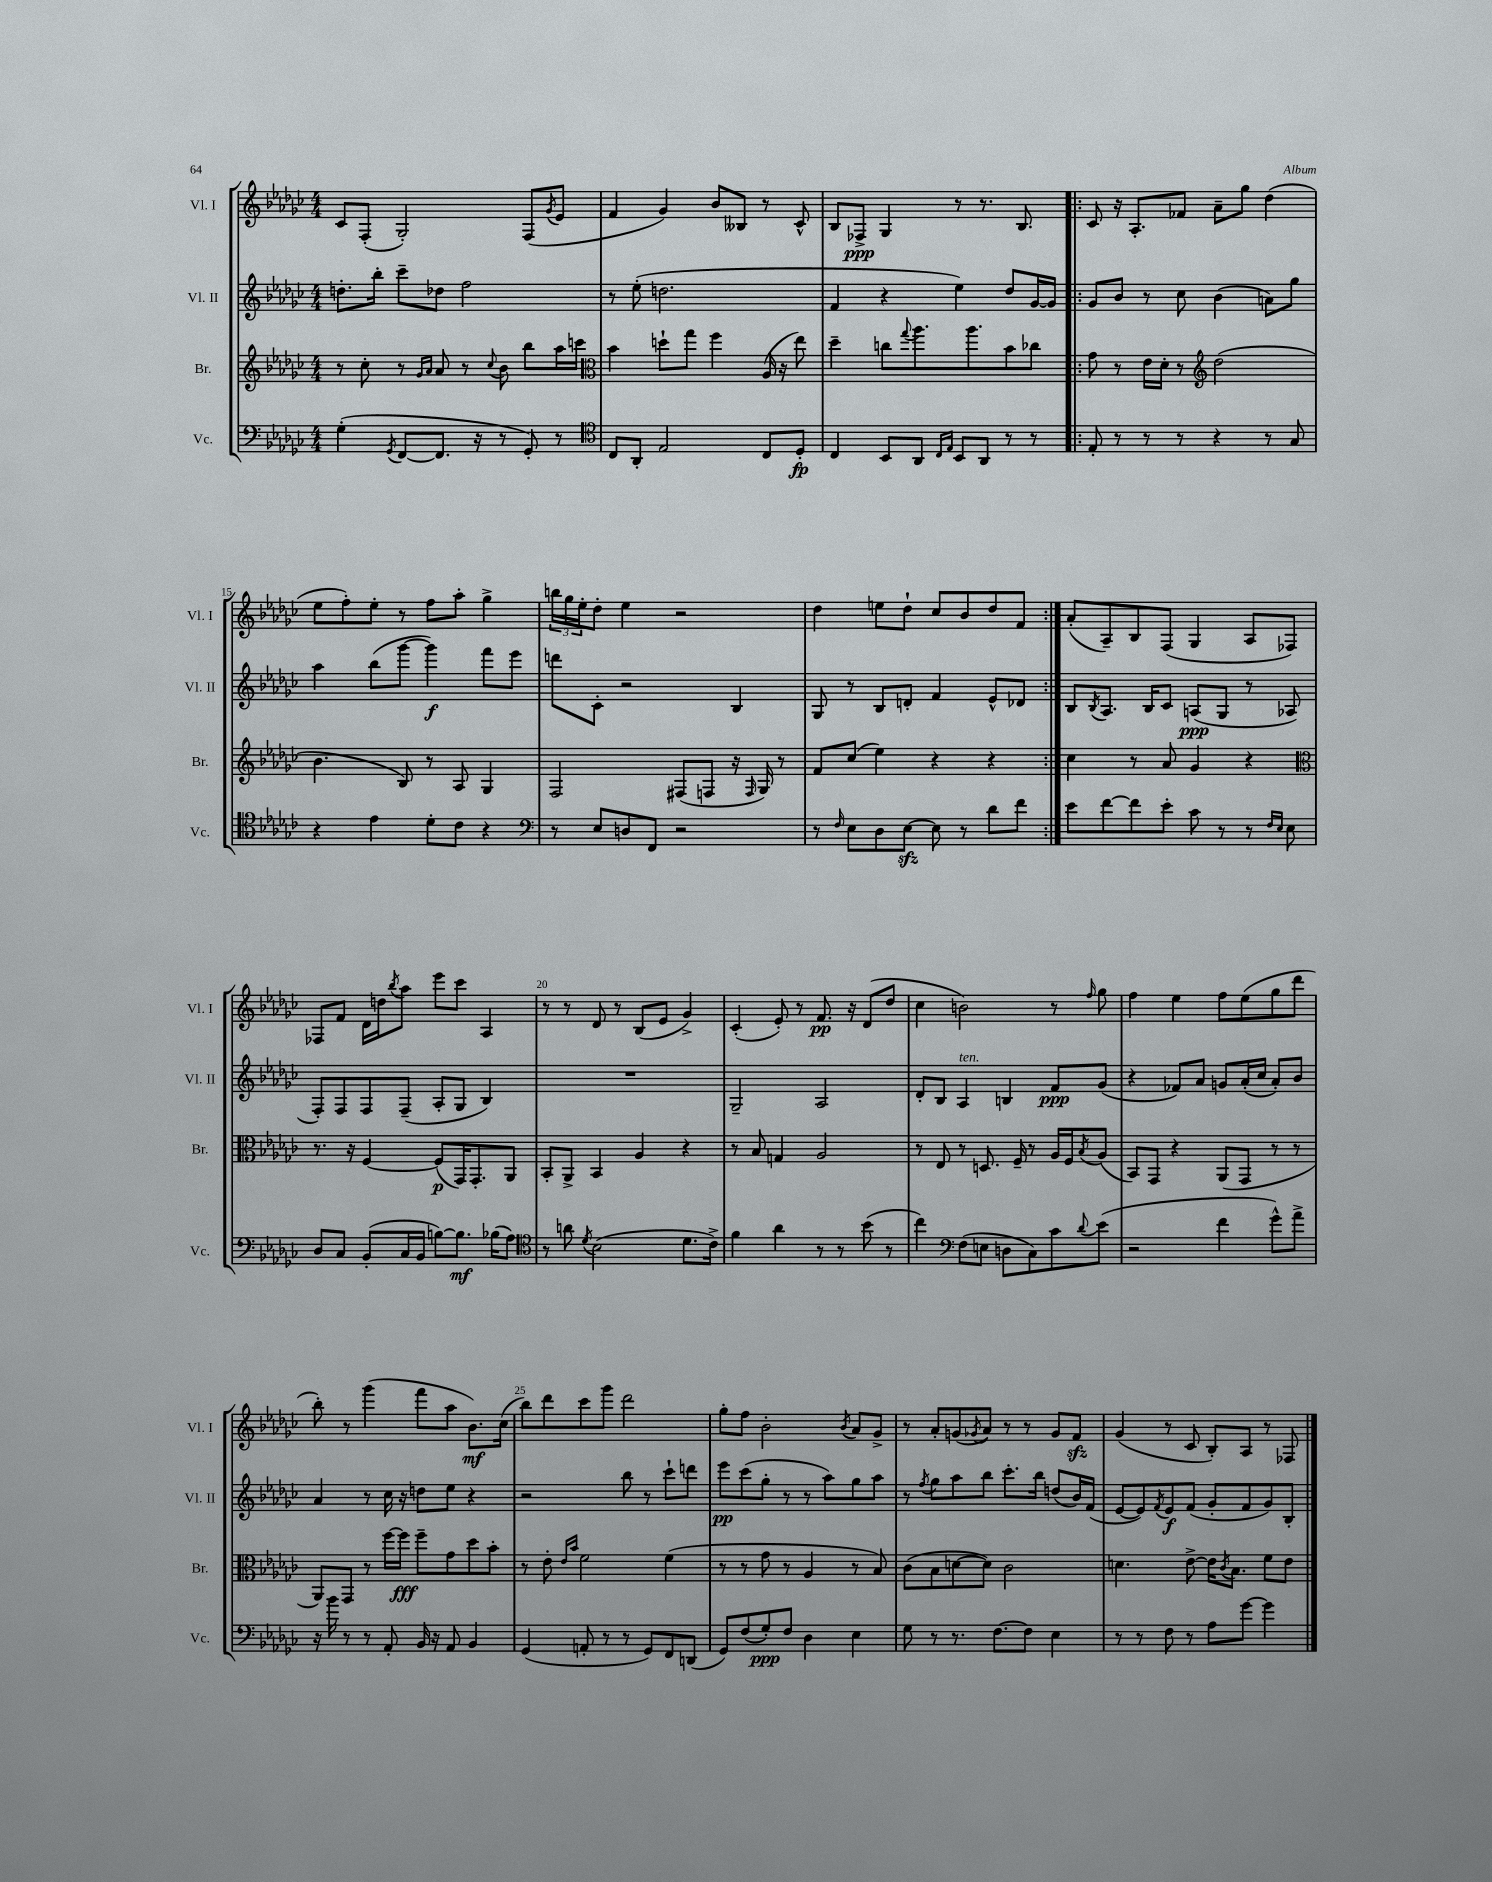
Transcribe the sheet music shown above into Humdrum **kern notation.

**kern	**kern	**kern	**kern
*staff4	*staff3	*staff2	*staff1
*clefF4	*clefG2	*clefG2	*clefG2
*k[b-e-a-d-g-c-]	*k[b-e-a-d-g-c-]	*k[b-e-a-d-g-c-]	*k[b-e-a-d-g-c-]
*M4/4	*M4/4	*M4/4	*M4/4
(4G-'\	8r	8.dd'\L	8c-/L
.	8cc-'\	.	(8F'/J
.	.	16bb-'\Jk	.
8qGG-/	.	.	.
[8FF/L	8r	8ccc-~\L	2G-'/)
.	16qqg-/LL	.	.
.	16qqa-/JJ	.	.
8.FF/]J	8a-/	8dd-\J	.
.	8r	2ff\	.
16r	.	.	.
.	8qqcc-/	.	.
8r	8b-\	.	.
8GG-'/)	8bb-\L	.	(8F/L
.	.	.	8qg-/
8r	16aa-\L	.	8e-/J
.	16ccc\JJ	.	.
=	=	=	=
*clefC4	*clefC3	*	*
8C-/L	4b-\	8r	4f/
8AA-'/J	.	(8ee-'\	.
2E-/	8dd`\L	2.dd\	4g-/)
.	8gg-\J	.	.
.	4ff\	.	8b-/L
.	.	.	8B--/J
8C-/L	(16A-/	.	8r
.	16r	.	.
8D-'/J	8ee-\)	.	8c-^^/
=	=	=	=
4C-/	4dd-~\	4f/	8B-/L
.	.	.	8F-^/J
8BB-/L	8cc\L	4r	4G-/
.	8qqgg-/	.	.
8AA-/J	8.aa-\	.	.
16qqC-/LL	.	.	.
16qqE-/JJ	.	.	.
8BB-/L	.	4ee-\)	8r
.	8.aa-\	.	.
8AA-/J	.	.	8.r
8r	8b-\	8dd-/L	.
.	.	.	8.B-/
8r	8cc-\J	[16g-/L	.
.	.	16g-/]JJ	.
=!|:	=!|:	=!|:	=!|:
8E-'/	8g-\	8g-/L	8c-/
8r	8r	8b-/J	16r
.	.	.	8.A-'/L
8r	16e-\LL	8r	.
.	16d-'\JJ	.	.
8r	8r	8cc-\	8f-/J
*	*clefG2	*	*
4r	(2dd-\	(4b-\	8a-~\L
.	.	.	8gg-\J
8r	.	8a\L)	(4dd-\
8G-/	.	8gg-\J	.
=	=	=	=
4r	4.b-\	4aa-\	8ee-\L
.	.	.	8ff'\)
4e-\	.	(8bb-\L	8ee-'\J
.	8B-/)	[8ggg-\J	8r
8d-'\L	8r	4ggg-\])	8ff\L
8c-\J	8A-/	.	8aa-'\J
4r	4G-/	8fff\L	4gg-^\
.	.	8eee-\J	.
=	=	=	=
*clefF4	*	*	*
8r	2F/	8ddd\L	24bb\LL
.	.	.	24gg-\
.	.	.	24ee-'\J
8E-/L	.	8c-'\J	8dd-'\J
8D/	.	2r	4ee-\
8FF/J	.	.	.
2r	(8F#/L	.	2r
.	8F/J	.	.
.	16r	4B-/	.
.	16qqF/	.	.
.	16G-/)	.	.
.	8r	.	.
=	=	=	=
8r	8f/L	8G-/	4dd-\
16qqF/	.	.	.
8E-\L	(8cc-/J	8r	.
8D-\	4ee-\)	8B-/L	8ee\L
[8E-\J	.	8d'/J	8dd-`\J
8E-\]	4r	4f/	8cc-/L
8r	.	.	8b-/
8d-\L	4r	8e-^^/L	8dd-/
8f\J	.	8d-/J	8f/J
=:|!	=:|!	=:|!	=:|!
8e-\L	4cc-\	8B-/L	(8a-'/L
.	.	8qB-/	.
[8f\	.	8.A-/J	8A-~/)
8f\]	8r	.	8B-/
.	.	16B-/LK	.
8e-'\J	8a-/	8c-/J	(8F/J
8c-\	4g-/	(8A/L	4G-/
8r	.	8G-/J	.
8r	4r	8r	8A-/L
16qqF/LL	.	.	.
16qqE-/JJ	.	.	.
8E-\	.	8A-/	8F-/J)
=	=	=	=
*	*clefC3	*	*
8D-/L	8.r	8F'/L)	8F-/L
8C-/J	.	8F/	8f/J
.	16r	.	.
(8BB-'/L	[4F/	8F/	16d-\LL
.	.	.	16dd\J
.	.	.	8qbb-/
16C-/L	.	(8F~/J	8aa-\J
16BB-/JJ	.	.	.
[8B\L)	(8F/]L	8A-'/L	8eee-\L
8.B\]J	16GG-/K)	8G-/J	8ccc-\J
.	8.GG-'/	.	.
.	.	4B-/)	4A-/
(16B-\LK	.	.	.
8A-\J)	8AA-/J	.	.
=	=	=	=
*clefC4	*	*	*
8r	8BB-'/L	1r	8r
8a\	8AA-^/J	.	8r
8qd-/	.	.	.
(2B-\	4BB-/	.	8d-/
.	.	.	8r
.	4A-/	.	(8B-/L
.	.	.	8e-/J
8.d-\L	4r	.	4g-^/)
16c-^\Jk)	.	.	.
=	=	=	=
4f\	8r	2G-~/	(4c-'/
.	8B-/	.	.
4a-\	4G/	.	8e-'/)
.	.	.	8r
8r	2A-/	2A-/	8.f/
8r	.	.	.
.	.	.	16r
(8b-\	.	.	(8d-/L
8r	.	.	8dd-/J
=	=	=	=
4cc-\)	8r	8d-'/L	4cc-\
.	8E-/	8B-/J	.
*clefF4	*	*	*
(8F\L	8r	4A-/	2b\)
8E\J	8.D/	.	.
8D\L	.	4B/	.
.	16F~/	.	.
8C-\)	8r	.	.
8c-\	16A-/LL	8f/L	8r
.	16F/J	.	.
8qqd-/	8qB-/	.	16qqff/
(8e-\J	(8A-/J	(8g-/J	8gg-\
=	=	=	=
2r	8BB-/L)	4r	4ff\
.	8GG-/J	.	.
.	4r	8f-/L)	4ee-\
.	.	8a-/J	.
4f\	(8AA-/L	8g/L	8ff\L
.	8GG-/J	(16a-'/L	(8ee-\
.	.	16cc-/JJ	.
8g-^^\L)	8r	8a-'/L)	8gg-\
8a-^\J	8r	8b-/J	8ddd-\J
=	=	=	=
16r	8AA-/L)	4a-/	8bb-'\)
16b-\	.	.	.
8r	8GG-/J	.	8r
8r	8r	8r	(4ggg-\
8AA-'/	[16ff\LL	16cc-\	.
.	16ff\]JJ	16r	.
16BB-/	8ff~\L	8dd\L	8fff\L
16r	.	.	.
8AA-/	8g-\	8ee-\J	8aa-\J
4BB-/	8dd-\	4r	8.b-\L)
.	8b-'\J	.	.
.	.	.	(16cc-\Jk
=	=	=	=
(4GG-/	8r	2r	8bb-\L)
.	8e-'\	.	8ddd-\
.	16qqe-/LL	.	.
.	16qqb-/JJ	.	.
8AA'/	2f\	.	8ccc-\
8r	.	.	8ggg-\J
8r	.	8bb-\	2ddd-\
8GG-/L)	.	8r	.
8FF/	(4f\	8ccc-`\L	.
(8DD/J	.	8ddd\J	.
=	=	=	=
8GG-/L)	8r	8eee-\L	8gg-'\L
(8F/	8r	(8ccc-\	8ff\J
8G-'/)	8g-\	8gg-'\J	2b-'\
8F/J	8r	8r	.
4D-\	4A-/	8r	.
.	.	8aa-\L)	.
.	.	.	8qb-/
4E-\	8r	8gg-\	8a-/L
.	8B-/)	8aa-\J	8g-^/J
=	=	=	=
8G-\	(8c-\L	8r	8r
.	.	8qff/	.
8r	8B-\	8gg-\L	8a-'/L
8.r	[8d\	8aa-\	(8g/
.	.	.	8qg-/
.	8d\]J)	8bb-\J	8a-/J)
[8.F\L	.	.	.
.	2c-\	8.ccc-'\L	8r
8F\]J	.	.	8r
.	.	16bb-\Jk	.
4E-\	.	(8dd/L	8g-/L
.	.	16b-/L)	8f/J
.	.	(16f/JJ	.
=	=	=	=
8r	4.d\	[8e-/L	(4g-/
8r	.	8e-/])	.
.	.	8qf/	.
8F\	.	8e-/	8r
8r	[8e-^\	(8f/J	8c-/
8A-\L	16e-\]LK	8g-'/L	8B-'/L)
.	8qc-/	.	.
.	8.B-\J	.	.
[8g-\J	.	8f/	8A-/J
4g-\]	8f\L	8g-/)	8r
.	8e-\J	8B-'/J	8F-/
==	==	==	==
*-	*-	*-	*-
